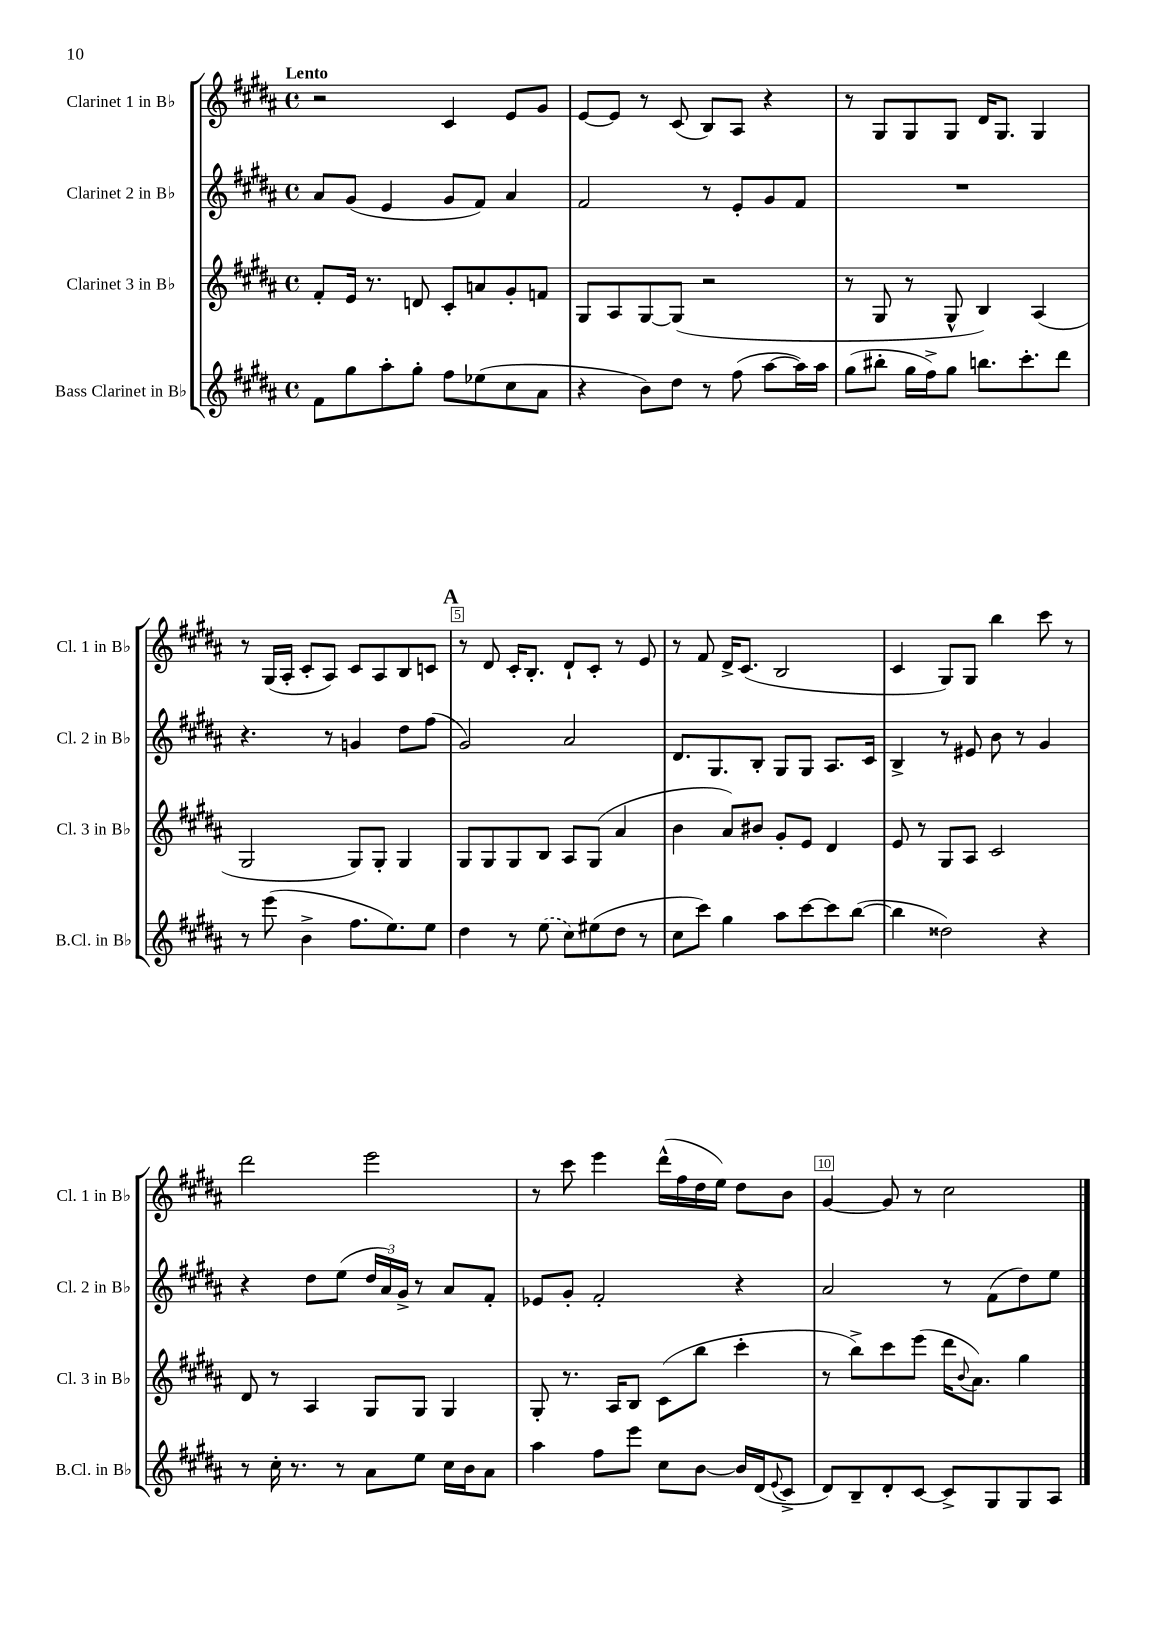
<<
\new StaffGroup <<
\new Staff = "s0" \with { instrumentName = "Clarinet 1 in Bb" shortInstrumentName = "Cl. 1 in Bb" } {
    \clef treble \key b \major \defaultTimeSignature \time 4/4 \tempo "Lento"
    r2 cis'4 e'8 gis'8 |
    e'8~ e'8 r8 cis'8( b8) ais8 r4 |
    r8 gis8 gis8 gis8 dis'16 gis8. gis4 |
    r8 gis16( ais16-. cis'8-. ais8) cis'8 ais8 b8 c'8 |
    \mark \markup { \bold "A" } r8 dis'8 cis'16-. b8.-. dis'8-! cis'8-. r8 e'8 |
    r8 fis'8 dis'16-> cis'8.( b2 |
    cis'4 gis8) gis8 b''4 cis'''8 r8 |
    dis'''2 e'''2 |
    r8 cis'''8 e'''4 dis'''16-^( fis''16 dis''16 e''16) dis''8 b'8 |
    gis'4~ gis'8 r8 cis''2 \bar "|." |
}
\new Staff = "s1" \with { instrumentName = "Clarinet 2 in Bb" shortInstrumentName = "Cl. 2 in Bb" } {
    \clef treble \key b \major \defaultTimeSignature \time 4/4
    ais'8 gis'8( e'4 gis'8 fis'8) ais'4 |
    fis'2 r8 e'8-. gis'8 fis'8 |
    R1 |
    r4. r8 g'4 dis''8 fis''8( |
    \mark \markup { \bold "A" } gis'2) ais'2 |
    dis'8. gis8. b8-. gis8 gis8 ais8. cis'16 |
    b4-> r8 eis'8 b'8 r8 gis'4 |
    r4 dis''8 e''8( \tuplet 3/2 { dis''16 ais'16) gis'16-> } r8 ais'8 fis'8-. |
    ees'8 gis'8-. fis'2-. r4 |
    ais'2 r8 fis'8( dis''8) e''8 \bar "|." |
}
\new Staff = "s2" \with { instrumentName = "Clarinet 3 in Bb" shortInstrumentName = "Cl. 3 in Bb" } {
    \clef treble \key b \major \defaultTimeSignature \time 4/4
    fis'8-. e'16 r8. d'8 cis'8-. a'8 gis'8-. f'8 |
    gis8 ais8 gis8~ gis8( r2 |
    r8 gis8 r8 gis8-^ b4) ais4( |
    gis2 gis8) gis8-. gis4 |
    \mark \markup { \bold "A" } gis8 gis8 gis8 b8 ais8 gis8( ais'4 |
    b'4 ais'8) bis'8 gis'8-. e'8 dis'4 |
    e'8 r8 gis8 ais8 cis'2 |
    dis'8 r8 ais4 gis8 gis8 gis4 |
    gis8-. r8. ais16 b8 cis'8( b''8 cis'''4-. |
    r8 b''8->) cis'''8 e'''8( dis'''16 \appoggiatura { b'8 } ais'8.) gis''4 \bar "|." |
}
\new Staff = "s3" \with { instrumentName = "Bass Clarinet in Bb" shortInstrumentName = "B.Cl. in Bb" } {
    \clef treble \key b \major \defaultTimeSignature \time 4/4
    fis'8 gis''8 ais''8-. gis''8-. fis''8 ees''8( cis''8 ais'8 |
    r4 b'8) dis''8 r8 fis''8( ais''8~ ais''16) ais''16 |
    gis''8( bis''8-. gis''16 fis''16->) gis''8 b''8. cis'''8.-. dis'''8 |
    r8 e'''8( b'4-> fis''8. e''8.) e''8 |
    \mark \markup { \bold "A" } dis''4 r8 \once \slurDashed e''8( cis''8) eis''8( dis''8 r8 |
    cis''8 cis'''8) gis''4 ais''8 cis'''8~ cis'''8 b''8~( |
    b''4 disis''2) r4 |
    r8 cis''16-. r8. r8 ais'8 e''8 cis''16 b'16 ais'8 |
    ais''4 fis''8 e'''8 cis''8 b'8~ b'16 dis'16( \appoggiatura { e'8 } cis'8-> |
    dis'8) b8-- dis'8-. cis'8~ cis'8-> gis8 gis8 ais8 \bar "|." |
}
>>
>>
\layout { \context { \Score \override BarNumber.break-visibility = ##(#f #t #t) barNumberVisibility = #(every-nth-bar-number-visible 5) \override BarNumber.stencil = #(make-stencil-boxer 0.1 0.3 ly:text-interface::print) } }
